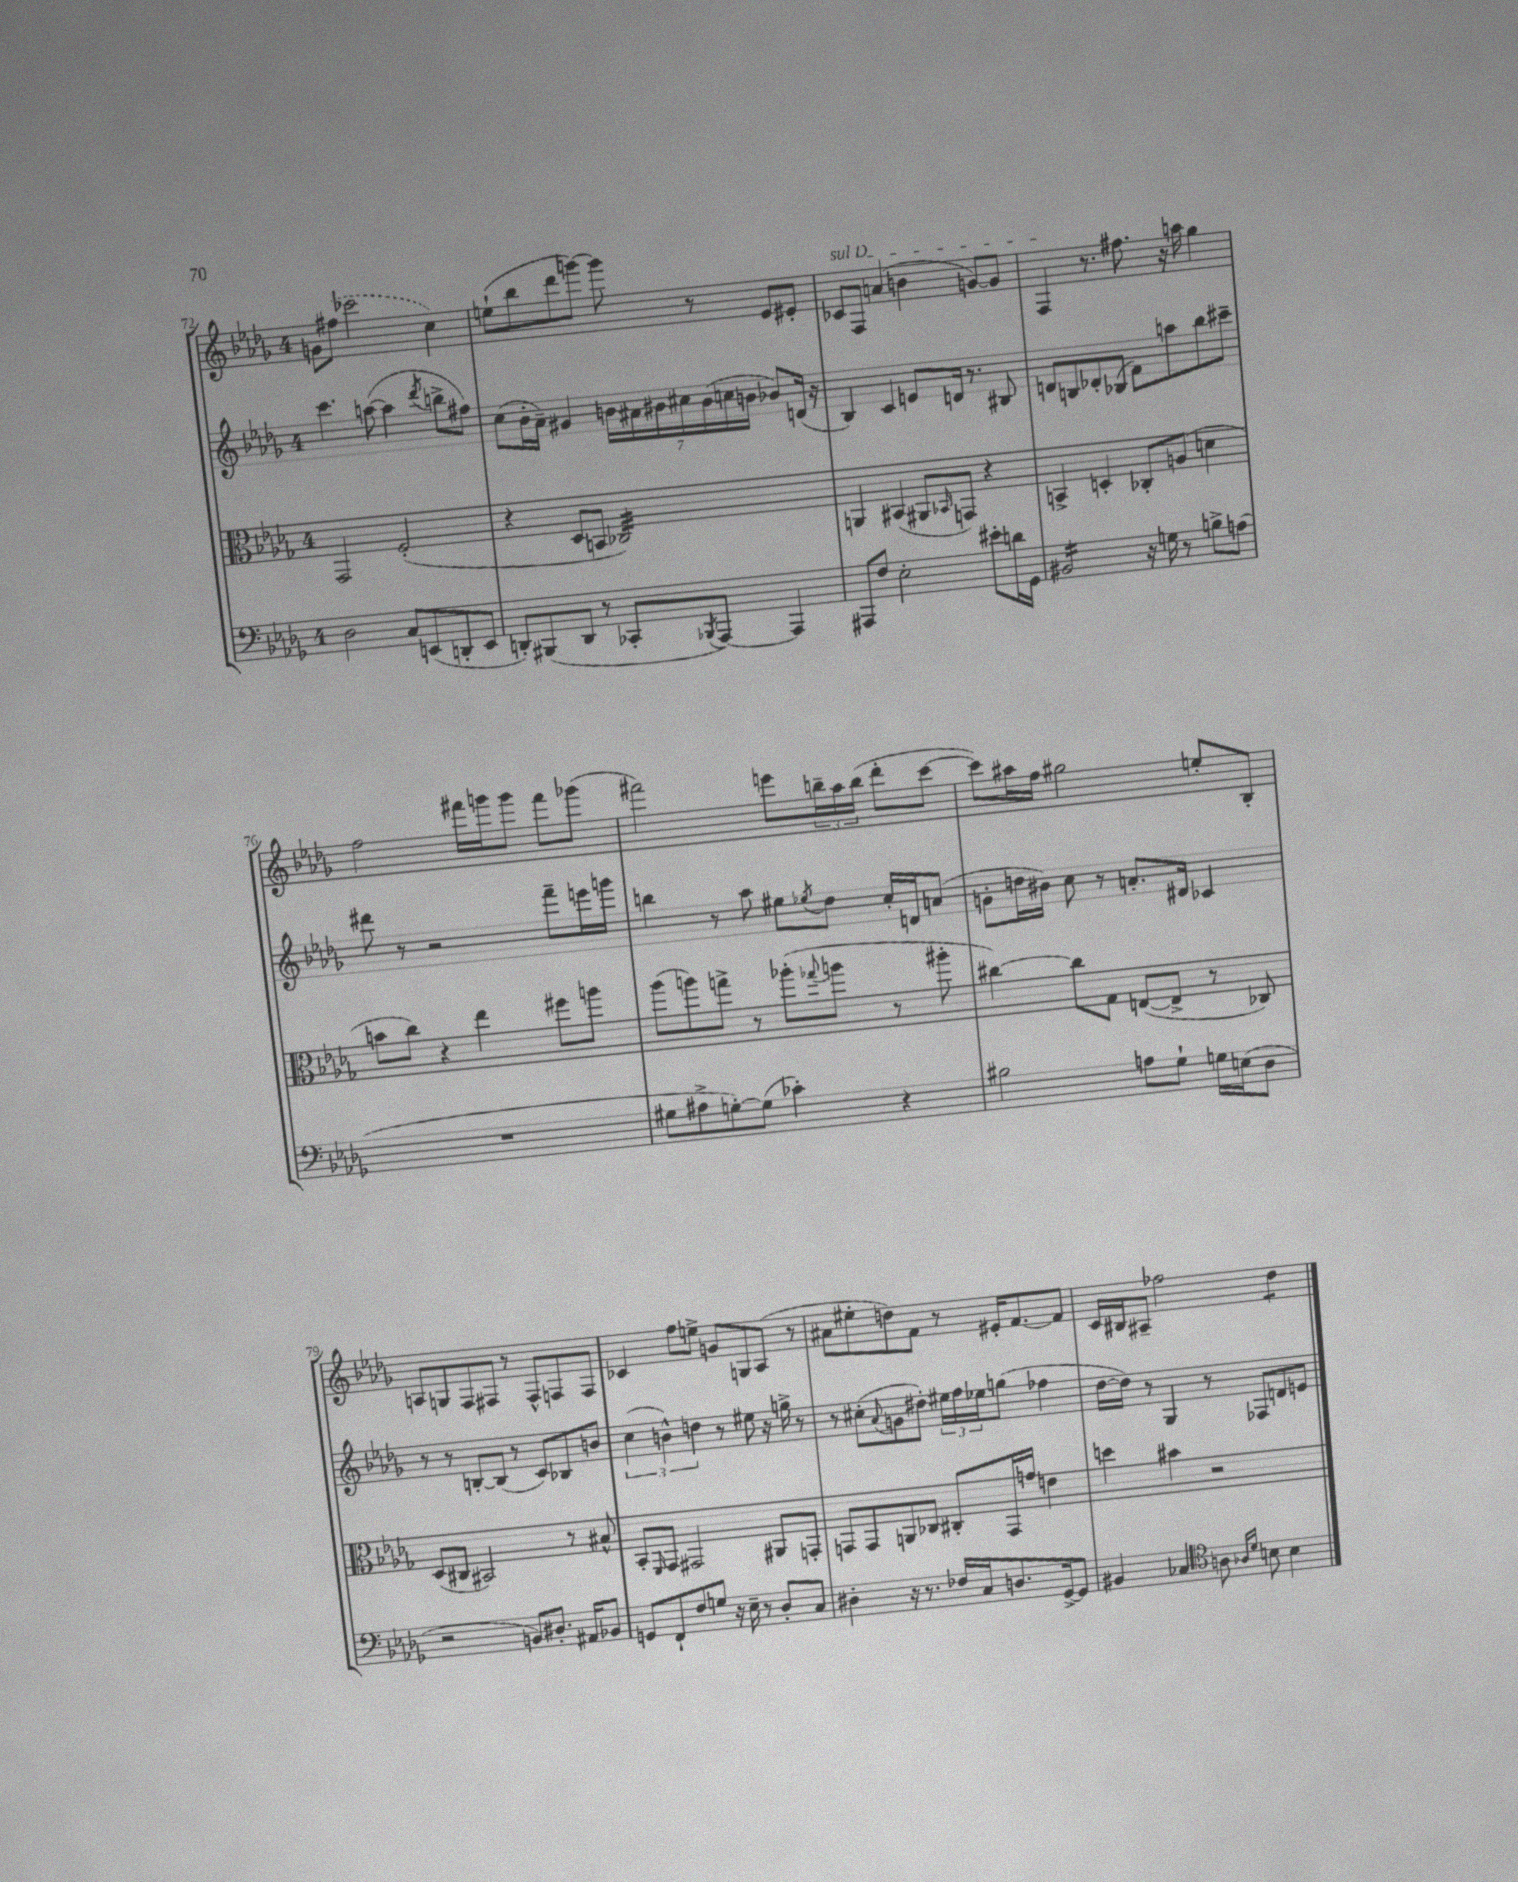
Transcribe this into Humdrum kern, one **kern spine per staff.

**kern	**kern	**kern	**kern
*staff4	*staff3	*staff2	*staff1
*clefF4	*clefC3	*clefG2	*clefG2
*k[b-e-a-d-g-]	*k[b-e-a-d-g-]	*k[b-e-a-d-g-]	*k[b-e-a-d-g-]
*M4/4	*M4/4	*M4/4	*M4/4
2D-\	2GG-/	4.ccc\	8g\L
.	.	.	(8ff#\J
.	.	.	2ccc-\
.	.	([8aa\	.
8C/L	(2F'/	4aa\]	.
(8EE/	.	.	.
.	.	8qddd-/	.
8DD'/	.	8bb^\L	4cc\)
8EE/J	.	8ff#\J)	.
=	=	=	=
8DD'/L)	4r	(8cc\L	(8ee`\L
(8BBB#/	.	16b-'\L	8bb-\
.	.	16a-~\JJ)	.
8DD/J	8D-/L	4g#/	8ddd-\
8r	8BB/J	.	[8ggg\J)
8CC-'/L	2C-/)	28b\LL	8ggg\]
.	.	28a#\	.
.	.	28b#\	.
.	.	28cc#\	.
8qBBB-/	.	.	.
[8AAA-/J)	.	.	8r
.	.	(28b#\	.
.	.	28cc\	.
.	.	28b\JJ	.
4AAA-/]	.	8b-/L)	8e-/L
.	.	(16d/Jk	8e#'/J
.	.	16r	.
=	=	=	=
8AAA#/L	4AA/	4B-/)	8c-/L
8F/J	.	.	8F/J
2E-'\	(4BB#/	4c/	(4a/
.	8AA#/L	8e/L	4b\
.	16qqBB-/	.	.
.	8GG/J)	16d/Jk	.
.	.	8.r	.
8e#'\L	4r	.	[8g/L)
16d\L	.	8B#/	8g/]J
16GG-\JJ	.	.	.
=	=	=	=
2BB#/	4BB^/	8d/L	4F/
.	.	8B/	.
.	4D'/	8d-'/	8.r
.	.	(8B-/J	.
.	.	.	8.ff#\
16r	8C-'/L	8f\L)	.
16G\	.	.	.
8r	(8A/J	8aa\	16r
.	.	.	16aa\
8B^\L	4d\	8bb-\	4gg-\
(8A\J	.	8ccc#~\J	.
=	=	=	=
1r	8b\L	8ddd#\	2ff\
.	8cc\J)	8r	.
.	4r	2r	.
.	4ee-\	.	16fff#\LL
.	.	.	16ggg\J
.	.	.	8ggg\J
.	8ff#\L	8fff~\L	8fff#\L
.	8aa\J	16eee\L	(8ggg-\J
.	.	16ggg\JJ	.
=	=	=	=
8G#\L	(8aa-\L	4bb\	2fff#\)
8A#^\	8aa\)	.	.
[8G'\)	8gg^\J	8r	.
(8G\]J	8r	8aa-\	.
4c-'\)	(8aa-'\L	8ee#\L	8eee\L
.	8qqgg-/	8qee-/	.
.	8aa\J	8dd-\J	24bb~\L
.	.	.	24aa-\
.	.	.	(24bb\JJ
4r	8r	16cc'/LL	8ddd-'\L
.	.	16d/J	.
.	8aa#'\	(8a/J	[8ccc\J
=	=	=	=
2B#\	[4cc#\)	8g'\L	8ccc\]L)
.	.	16dd\L	16aa#\L
.	.	16b#\JJ)	16ff\JJ
.	8cc#\]L	8cc\	2gg#\
.	8G-\J	8r	.
8A\L	([8E/L	8.a'/L	.
8G-`\J	8E^/]J	.	.
.	.	16d#/Jk	.
16G\LL	8r	4c-/	8ee'/L
(16E\J	.	.	.
8D-\J	8C-/)	.	8B-'/J
=	=	=	=
2r	(8D-/L	8r	8A/L
.	8C#/J	8r	8G/
.	2BB#/)	[8B'/L	8F/
.	.	(8B/]J	8F#/J
8BB/L)	.	8r	8r
8.D#'/J	.	8c/L)	8F#^^/L
.	8r	8B-/	8F/
16AA#/LK	.	.	.
8BB-/J	8B#^^/	8b/J	8F/J
=	=	=	=
8GG/L	8BB-'/L	(6cc\	4c-/
.	16qqFF/	.	.
8FF`/	8GG-/J	.	.
.	.	6b^^\)	.
8F/	2GG#/	.	8ff\L
.	.	6dd\	.
8G/J	.	.	8ee^\J
16r	.	8r	8g/L
16E-~\	.	.	.
8r	.	8ee#\	8G/
8D-'/L	8AA#/L	16r	(8A-/J
.	.	16gg^\	.
8C/J	8GG'/J	8r	8r
=	=	=	=
4D#'\	8GG/L	8r	8a#\L
.	8GG/	(8cc#'\L	8ee#'\
.	.	8qqa-/	.
16r	8AA/	8g\	8dd\)
8.r	.	.	.
.	8C-/J	8dd#'\J)	8f\J
16F-/LL	8C#'/L	24ee#\LL	8r
.	.	24ff\	.
16C/J	.	.	.
.	.	24ee-\J	.
8.D/	16GG/L	(8gg\J	16e#'/LK
.	16g/JJ	.	[8.f/
.	4e\	4ff-\	.
[16GG-^/k	.	.	.
8GG-/]J	.	.	8f/]J
=	=	=	=
4BB#/	4dd\	[16dd-\LL	16c/LL
.	.	16dd-\]JJ)	16B#/J
.	.	8r	8A#~/J
4C-/	4b#\	4G-/	2ff-\
*clefC4	*	*	*
8A\	2r	8r	.
16qqA-/LL	.	.	.
16qqd-/JJ	.	.	.
8B\	.	8F-/L	.
4B\	.	8d/	4dd-\
.	.	8e/J	.
==	==	==	==
*-	*-	*-	*-
